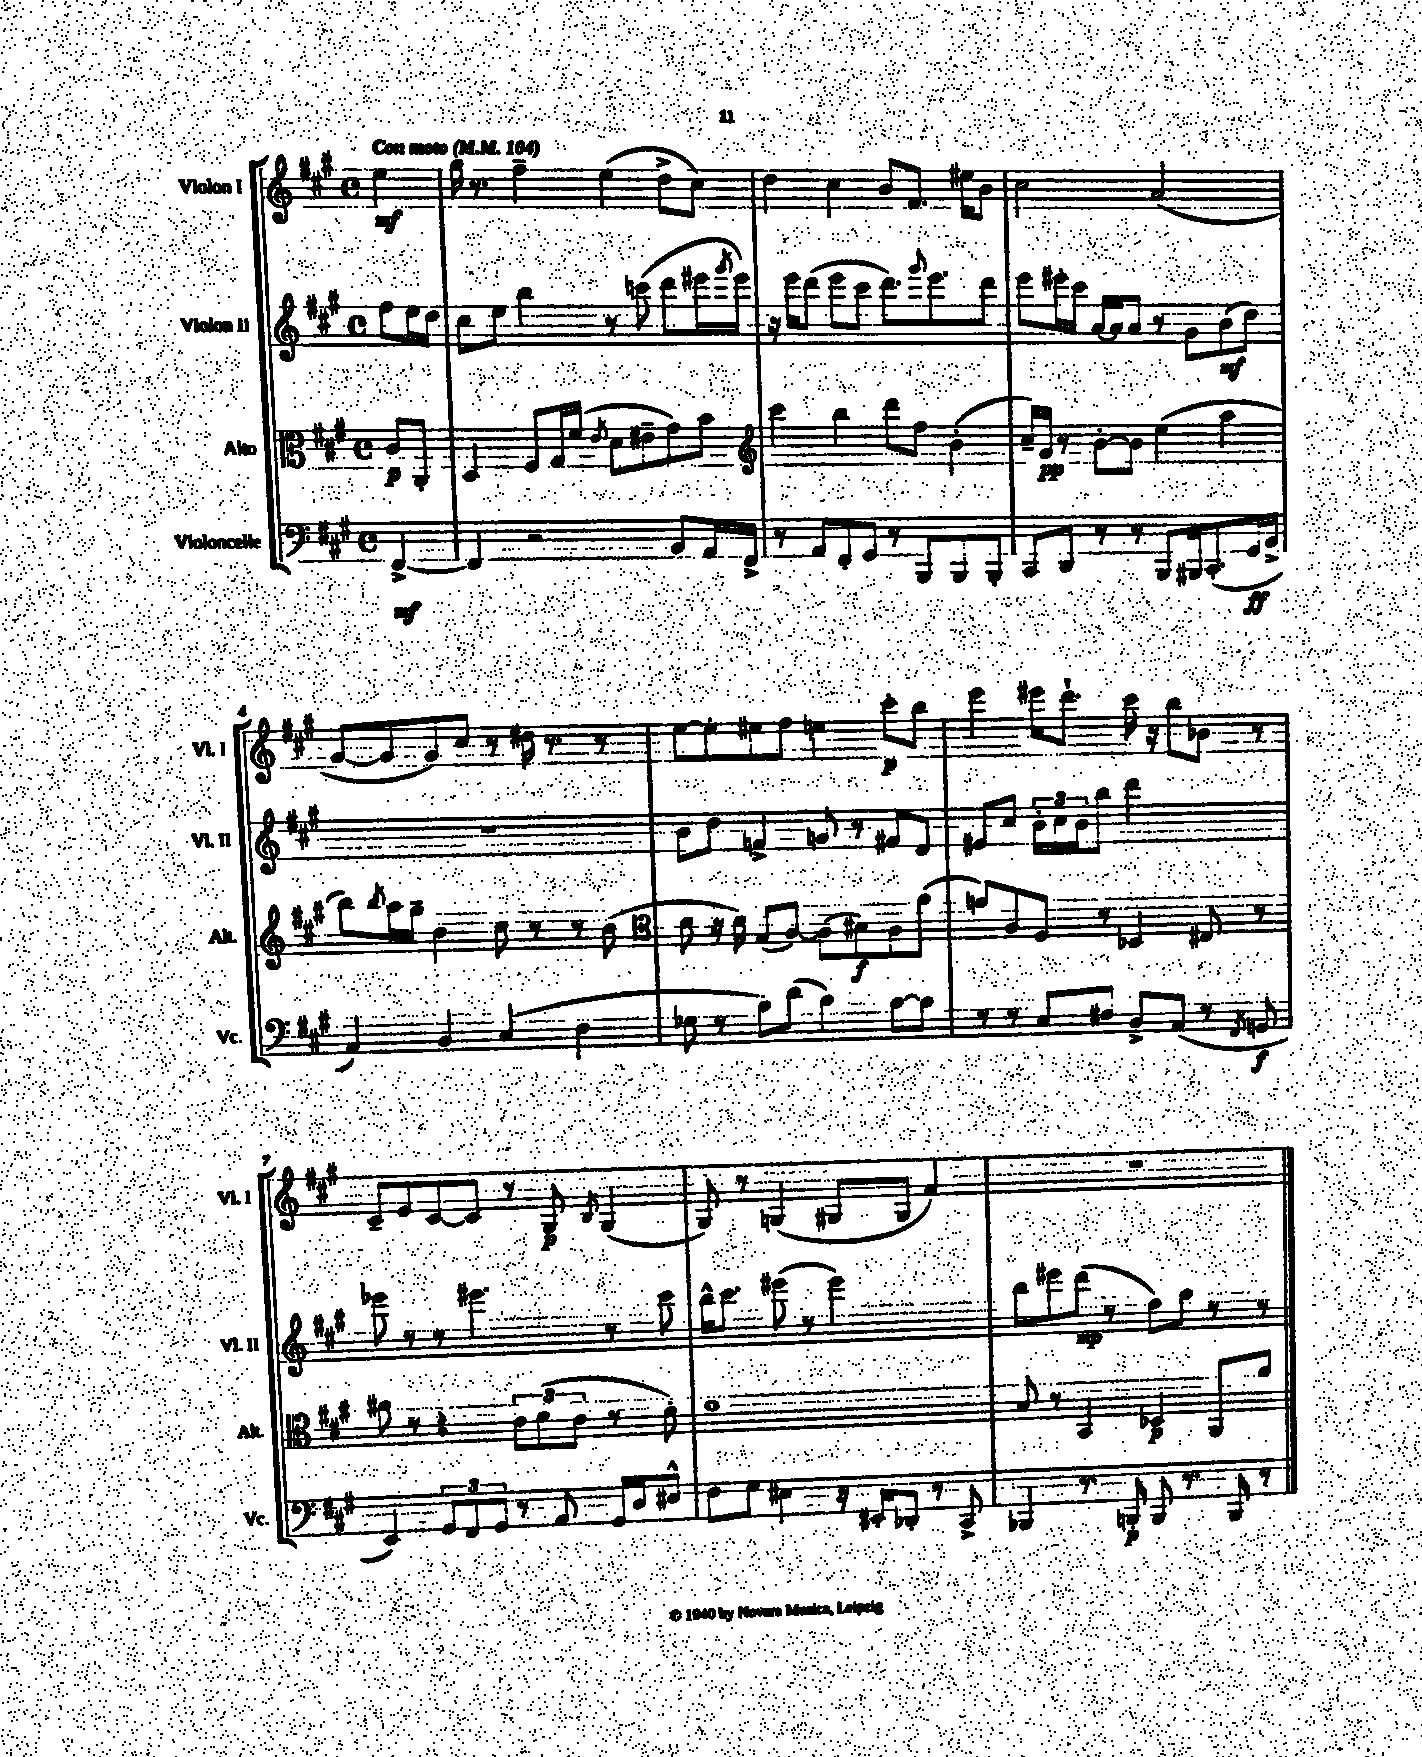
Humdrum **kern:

**kern	**dynam	**kern	**dynam	**kern	**dynam	**kern	**dynam
*part4	*part4	*part3	*part3	*part2	*part2	*part1	*part1
*staff4	*staff4	*staff3	*staff3	*staff2	*staff2	*staff1	*staff1
*I"Violoncelle	*	*I"Alto	*	*I"Violon II	*	*I"Violon I	*
*I'Vc.	*	*I'Alt.	*	*I'Vl. II	*	*I'Vl. I	*
*clefF4	*	*clefC3	*	*clefG2	*	*clefG2	*
*k[f#c#g#]	*	*k[f#c#g#]	*	*k[f#c#g#]	*	*k[f#c#g#]	*
*M4/4	*	*M4/4	*	*M4/4	*	*M4/4	*
*met(c)	*	*met(c)	*	*met(c)	*	*met(c)	*
*MM104	*	*MM104	*	*MM104	*	*MM104	*
=	=	=	=	=	=	=	=
!	!	!	!	!	!	!LO:TX:a:B:t=Con moto	!
[4FF#^/	mf	8c#/L	p	8ff#\L	.	4ee\	mf
.	.	8C#'/J	.	16ee\L	.	.	.
.	.	.	.	16dd\JJ	.	.	.
=1	=1	=1	=1	=1	=1	=1	=1
4FF#/]	.	4D/	.	8cc#\L	.	16gg#\	.
.	.	.	.	.	.	8.r	.
.	.	.	.	8ee\J	.	.	.
2r	.	8F#/L	.	4bb\	.	4ff#~\	.
.	.	16G#/L	.	.	.	.	.
.	.	(16f#/JJ	.	.	.	.	.
.	.	8qe/	.	.	.	.	.
.	.	8d\L	.	8r	.	(4ee\	.
.	.	8e#X~\	.	(8cccn\	.	.	.
8BB/L	.	8g#\)	.	8ddd\L	.	8dd^\L	.
16AA/L	.	8b\J	.	16eee#X\L	.	8cc#\J)	.
.	.	.	.	8qggg#/	.	.	.
16FF#^/JJ	.	.	.	16eee#\JJ)	.	.	.
=2	=2	=2	=2	=2	=2	=2	=2
*	*	*clefG2	*	*	*	*	*
8r	.	4ccc#\	.	16r	.	4dd\	.
.	.	.	.	16eee\KL	.	.	.
8AA/L	.	.	.	(8ddd\J	.	.	.
8FF#'/	.	4bb\	.	8eee\L	.	4cc#\	.
8GG#/J	.	.	.	8ccc#\J	.	.	.
8r	.	8ddd\L	.	8.ddd\L)	.	8b/L	.
8BBB/L	.	8ff#\J	.	.	.	8.f#/J	.
.	.	.	.	8qqggg#/	.	.	.
.	.	.	.	8.eee\	.	.	.
8BBB/	.	(4b'\	.	.	.	.	.
.	.	.	.	.	.	16ee#X\KL	.
8BBB'/J	.	.	.	8ddd\J	.	8b\J	.
=3	=3	=3	=3	=3	=3	=3	=3
8CC#/L	.	16cc#~/LL)	.	8eee\L	.	2cc#\	.
.	.	16g#/JJ	pp	.	.	.	.
8DD/J	.	8r	.	16eee#X'\L	.	.	.
.	.	.	.	16ccc#\JJ	.	.	.
8r	.	[8b'\L	.	[16a/LL	.	.	.
.	.	.	.	16a/J]	.	.	.
8r	.	8b\J]	.	8a/J	.	.	.
8BBB/L	.	(4ee\	.	8r	.	(2a/	.
16BBB#X/k	.	.	.	8g#\L	.	.	.
(8.CC#'/	.	.	.	.	.	.	.
.	.	4aa\	.	(8b\	mf	.	.
16GG#/L	ff	.	.	8dd\J)	.	.	.
16BB^/JJ	.	.	.	.	.	.	.
!!LO:LB:g=z
=4	=4	=4	=4	=4	=4	=4	=4
4AA/)	.	8bb\L)	.	1r	.	[8g#/L	.
.	.	8qbb/	.	.	.	.	.
.	.	16aa\L	.	.	.	8g#/]	.
.	.	16gg#~\JJ	.	.	.	.	.
4BB/	.	4b\	.	.	.	8g#/)	.
.	.	.	.	.	.	8cc#/J	.
(4C#/	.	8cc#\	.	.	.	8r	.
.	.	8r	.	.	.	16dd#X\	.
.	.	.	.	.	.	8.r	.
4D\	.	8r	.	.	.	.	.
.	.	(8b\	.	.	.	8r	.
=5	=5	=5	=5	=5	=5	=5	=5
*	*	*clefC3	*	*	*	*	*
8E-X\	.	8d\	.	8b\L	.	[8ee\L	.
8r	.	16r	.	8dd\J	.	8ee'\]	.
.	.	16d\)	.	.	.	.	.
8A\L)	.	(8G#/L	.	4fn^/	.	8ee#X\	.
(8d\J	.	[8A/J)	.	.	.	8ff#\J	.
4B\)	.	(8A\L]	.	8gn/	.	4een\	.
.	.	8B#X\)	f	8r	.	.	.
[8A\L	.	8A\	.	8f#X/L	.	8ccc#'\L	p
8A\J]	.	(8a\J	.	8d/J	.	8bb\J	.
=6	=6	=6	=6	=6	=6	=6	=6
8r	.	8gn/L)	.	8e#X/L	.	4eee\	.
8r	.	8A/	.	8cc#/J	.	.	.
8C#/L	.	8F#/J	.	24b'\LL	.	16eee#X\KL	.
.	.	.	.	24cc#\	.	.	.
.	.	.	.	.	.	8.ddd`\J	.
.	.	.	.	24b\J	.	.	.
8D#X/J	.	8r	.	8bb\J	.	.	.
8BB^/L	.	4D-X/	.	2ddd\	.	16ccc#\	.
.	.	.	.	.	.	16r	.
(8AA/J	.	.	.	.	.	8bb\L	.
8r	.	8E#X/	.	.	.	8b-X\J	.
8qFF#/	.	.	.	.	.	.	.
8GGn/	f	8r	.	.	.	8r	.
!!LO:LB:g=z
=7	=7	=7	=7	=7	=7	=7	=7
4EE/)	.	8a#X\	.	8eee-X\	.	8c#~/L	.
.	.	8r	.	8r	.	8e/	.
12GG#/L	.	4r	.	8r	.	[8c#/	.
12FF#/	.	.	.	.	.	.	.
.	.	.	.	4.eee#X\	.	8c#/J]	.
12GG#/J	.	.	.	.	.	.	.
8r	.	12c#\L	.	.	.	8r	.
.	.	(12d\	.	.	.	.	.
8AA/	.	.	.	.	.	8G#/	p
.	.	12c#\J	.	.	.	.	.
.	.	.	.	.	.	8qB/	.
16GG#/LL	.	8r	.	8r	.	(4G#/	.
16D/J	.	.	.	.	.	.	.
8E#X^^/J	.	8d'\)	.	8ccc#\	.	.	.
=8	=8	=8	=8	=8	=8	=8	=8
8F#\L	.	1e	.	16bb^^\KL	.	8G#/)	.
.	.	.	.	8.ccc#\J	.	.	.
8G#\J	.	.	.	.	.	8r	.
4E#X\	.	.	.	(8eee#X\	.	(4Gn/	.
.	.	.	.	8r	.	.	.
16r	.	.	.	2eee#\)	.	8G#X/L	.
16EE#X'/KL	.	.	.	.	.	.	.
8DD-X'/J	.	.	.	.	.	8G#/J	.
8r	.	.	.	.	.	4f#/)	.
8CC#^/	.	.	.	.	.	.	.
=9	=9	=9	=9	=9	=9	=9	=9
4BBB-X/	.	8B/	.	8bb\L	.	1r	.
.	.	8r	.	8eee#X\	.	.	.
8.r	.	4BB/	.	(8ddd\J	mp	.	.
.	.	.	.	8r	.	.	.
16BBBn'/	p	.	.	.	.	.	.
8BBB/	.	4D-X/	p	8dd\L)	.	.	.
8.r	.	.	.	8ff#\J	.	.	.
.	.	8AA/L	.	8r	.	.	.
16BBB/	.	.	.	.	.	.	.
8r	.	8a/J	.	8r	.	.	.
==	==	==	==	==	==	==	==
*-	*-	*-	*-	*-	*-	*-	*-
